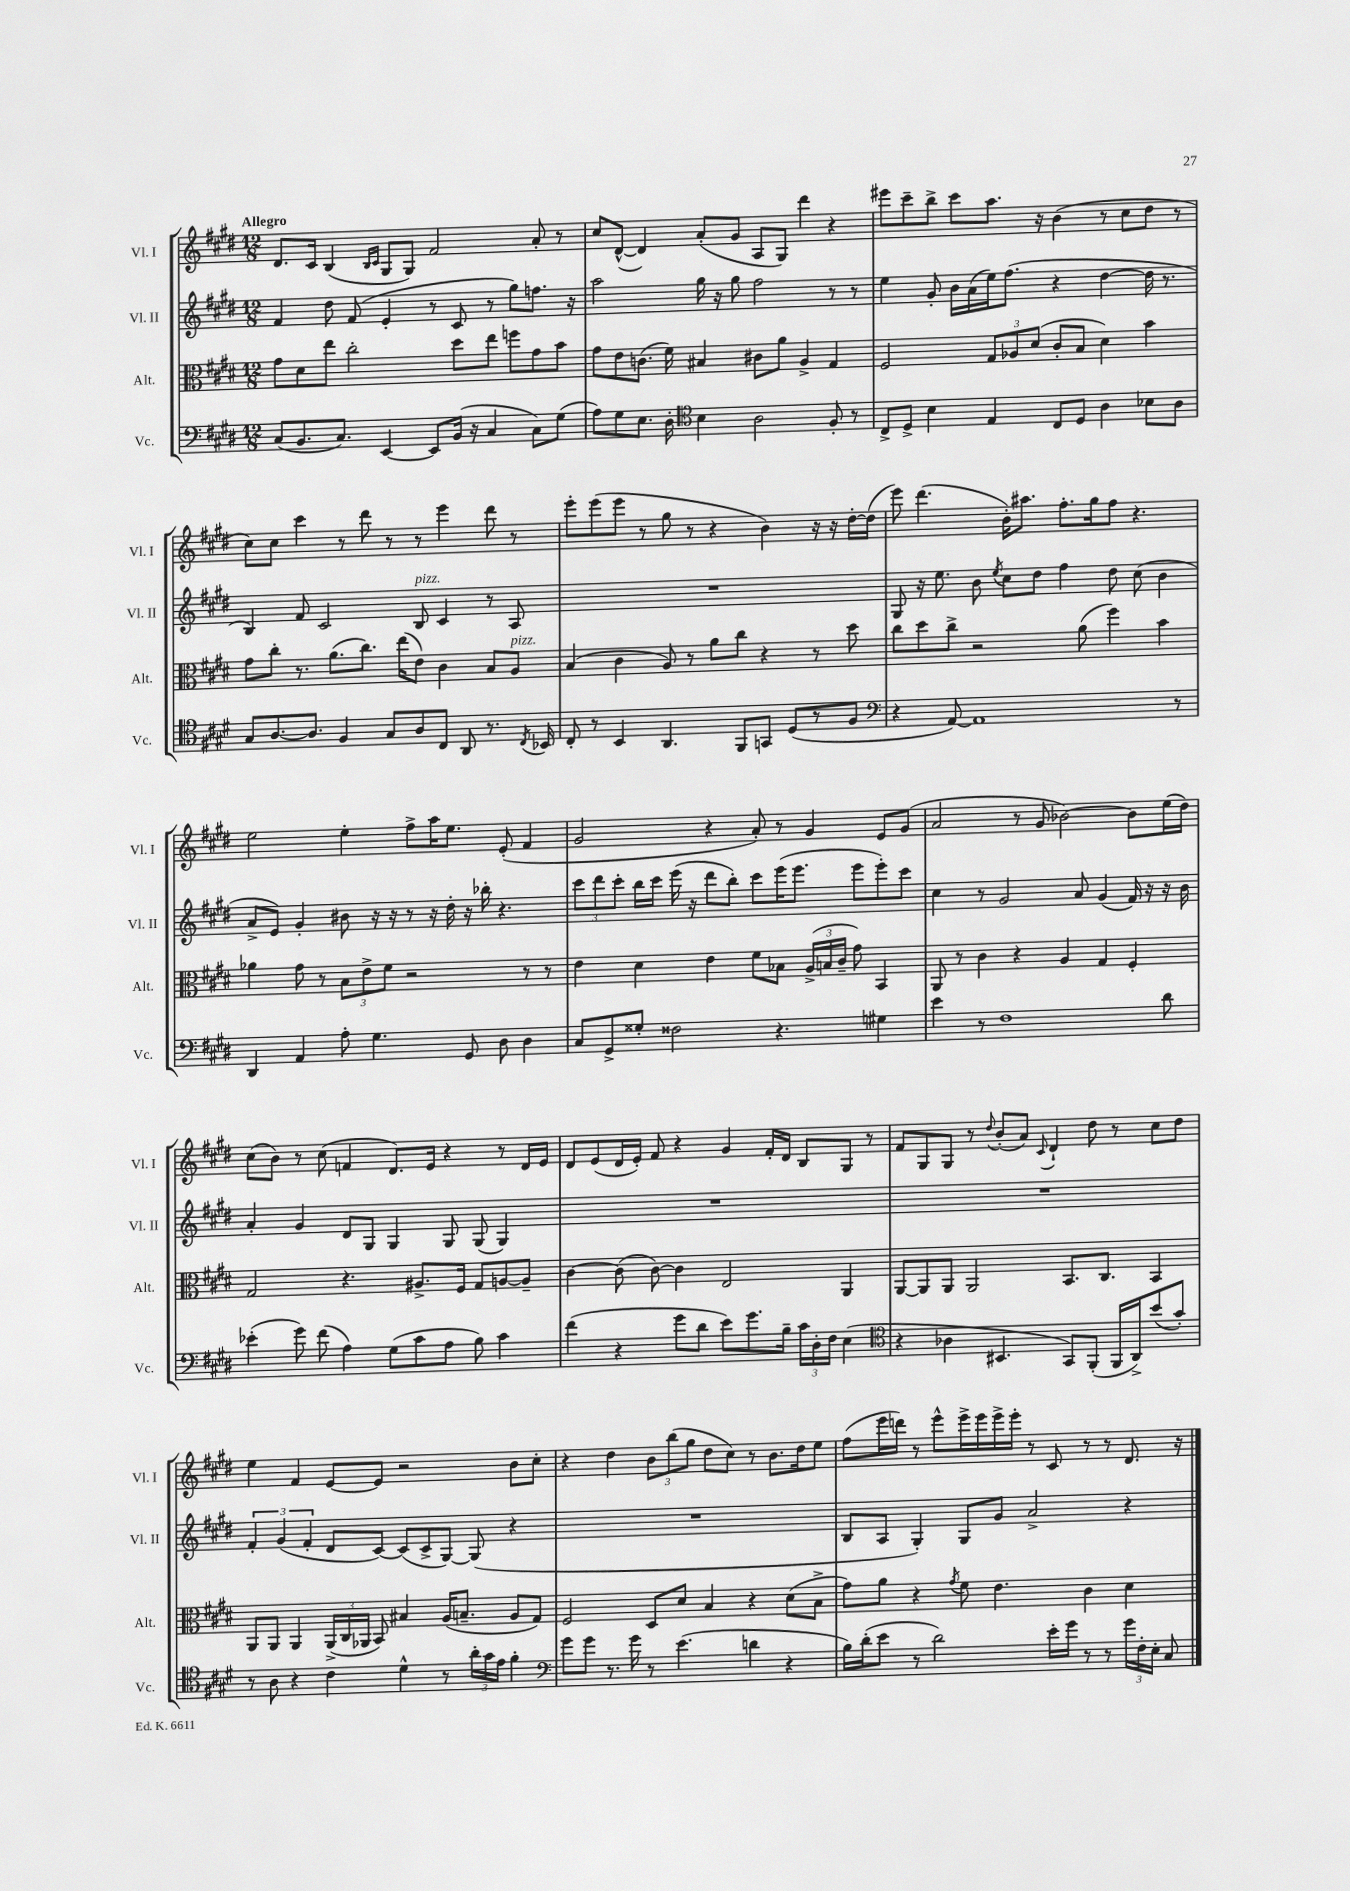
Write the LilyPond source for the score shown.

<<
\new StaffGroup <<
\new Staff = "s0" \with { instrumentName = "Vl. I" shortInstrumentName = "Vl. I" } {
    \clef treble \key e \major \numericTimeSignature \time 12/8 \tempo "Allegro"
    \autoBeamOff dis'8.[ cis'16] b4( \grace { b16[ cis'16] } gis8[ gis8]) fis'2 a'8-. r8 |
    cis''8[ dis'8]~-^( dis'4) a'8[-.( gis'8] a8[ gis8]) dis'''4 r4 |
    eis'''8[ cis'''8-- b''8]-> cis'''8[ a''8.] r16 b'4( r8 cis''8[ dis''8] r8 |
    cis''8[) cis''8] cis'''4 r8 dis'''8 r8 r8 e'''4 dis'''8 r8 |
    e'''8[-. e'''8( e'''8] r8 gis''8 r8 r4 b'4) r16 r16 dis''16[~-. dis''16]( |
    e'''8) dis'''4.( b'16[-.) ais''8.] fis''8.[-. gis''16 fis''8] r4. |
    e''2 e''4-. fis''8[-> a''16 e''8.] e'8-.( fis'4 |
    gis'2 r4 a'8-.) r8 gis'4 e'8[ gis'8]( |
    a'2 r8 gis'8 bes'2~) bes'8[ e''16( dis''16]) |
    cis''8[( b'8]) r8 cis''8( f'4 dis'8.[) e'16] r4 r8 dis'16[ e'16] |
    dis'8[ e'8( dis'16 e'16]-.) fis'8 r4 gis'4 fis'16[-. dis'16] b8[ gis8] r8 |
    fis'8[ gis8 gis8] r8 \appoggiatura { dis''8 } b'8[-.( a'8]) \appoggiatura { cis'8 } dis'4-! dis''8 r8 cis''8[ dis''8] |
    e''4 fis'4 e'8[~ e'8] r2 b'8[ cis''8]-. |
    r4 dis''4 \tuplet 3/2 { b'8[ b''8( gis''8] } dis''8[ cis''8]) r8 b'8.[ dis''16 e''8] |
    fis''8[( e'''16 d'''16]) r8 e'''8[-^ e'''16-> e'''16 e'''16-> e'''16]-. r8 cis'8 r8 r8 dis'8. r16 \bar "|." |
}
\new Staff = "s1" \with { instrumentName = "Vl. II" shortInstrumentName = "Vl. II" } {
    \clef treble \key e \major \numericTimeSignature \time 12/8
    \autoBeamOff fis'4 dis''8 fis'8( e'4-. r8 cis'8 r8 gis''8[) f''8.] r16 |
    a''2 gis''16 r16 gis''8 fis''2 r8 r8 |
    e''4 gis'8-. b'16[ a'16( e''16) fis''8.]( r4 dis''4~ dis''16 r8. |
    b4) fis'8 cis'2 b8^\markup { \italic "pizz." } cis'4 r8 a8 |
    R1. |
    gis8 r16 e''8. b'8 \acciaccatura { e''8 } cis''8[ dis''8] fis''4 dis''8 cis''8( b'4 |
    a'8[-> e'8]) gis'4-. bis'8 r16 r16 r8 r16 dis''16-. r16 bes''16-. r4. |
    \tuplet 3/2 { cis'''8[ dis'''8 cis'''8]-. } b''16[ cis'''16] e'''16( r16 dis'''8[ b''8]-.) cis'''8[ e'''16( e'''8.] e'''8[ e'''8-.) cis'''8] |
    cis''4 r8 gis'2 a'8 gis'4( fis'16) r16 r16 b'16 |
    a'4-. gis'4 dis'8[ gis8] gis4 gis8 gis8( gis4) |
    R1. |
    R1. |
    \tuplet 3/2 { fis'4-. gis'4( fis'4-. } dis'8[ cis'8]~) cis'8[( cis'8-> gis8]~) gis8( r4 |
    R1. |
    b8[ a8] gis4-.) gis8[ gis'8] a'2-> r4 \bar "|." |
}
\new Staff = "s2" \with { instrumentName = "Alt." shortInstrumentName = "Alt." } {
    \clef alto \key e \major \numericTimeSignature \time 12/8
    \autoBeamOff gis'8[ dis'8 e''8] cis''2-. dis''8[ e''8] f''8[ gis'8 b'8] |
    gis'8[ e'8 c'8.]( fis'16) bis4 cis'8[ a'8] a4-> gis4 |
    fis2 \tuplet 3/2 { gis8[ aes8 dis'8]( } cis'8[-. b8] dis'4) b'4 |
    gis'8[ cis''8]-. r8. a'8.[( cis''8.]) e''16[( e'8]) cis'4 b8[ a8]^\markup { \italic "pizz." } |
    b4( cis'4 a8) r8 a'8[ cis''8] r4 r8 dis''8 |
    cis''8[ dis''8 cis''8]-> r2 a'8( fis''4) b'4 |
    aes'4 gis'8 r8 \tuplet 3/2 { b8[ e'8-> fis'8] } r2 r8 r8 |
    e'4 dis'4 e'4 fis'8[ bes8] \tuplet 3/2 { a16[->( b16 cis'16]-- } gis'8) b,4 |
    a,8 r8 cis'4 r4 a4 gis4 fis4-. |
    gis2 r4. ais8.[-> fis16] gis8[ a8~ a8]-- |
    cis'4~ cis'8( cis'8~) cis'4 e2 a,4 |
    a,8[~ a,8 a,8] a,2 b,8.[ cis8.] b,4 |
    a,8[ a,8] a,4 \tuplet 3/2 { a,16[->( cis16 aes,16] } b,8) bis4 a16[( b8.]-- a8[ gis8]) |
    fis2 dis8[ dis'8] b4 r4 dis'8[( b8]-> |
    gis'8[) a'8] r4 \acciaccatura { gis'8 } fis'8 e'4. cis'4 dis'4 \bar "|." |
}
\new Staff = "s3" \with { instrumentName = "Vc." shortInstrumentName = "Vc." } {
    \clef bass \key e \major \numericTimeSignature \time 12/8
    \autoBeamOff cis8[( b,8. cis8.]) e,4~ e,8[ b,16]( r16 cis4 cis8[) gis8]( |
    a8[) gis8 e8.] dis16-. \clef tenor b4 a2 fis8-. r8 |
    cis8[-> dis8]-> b4 e4 cis8[ dis8] a4 bes8[ a8] |
    gis8[ a8.~ a8.] fis4 gis8[ a8 cis8] a,8 r8. \acciaccatura { cis8 } bes,16 |
    cis8-. r8 b,4 a,4. fis,8[ g,8] dis8[( r8 fis8] |
    \clef bass r4 a,8~) a,1 r8 |
    dis,4 a,4 a8-. gis4. gis,8 dis8 dis4 |
    cis8[ gis,8-> gisis8]-. fisis2 r4. gis4 |
    e'4 r8 fis1 dis'8 |
    ees'4-.( gis'8) fis'8( a4) gis8[( cis'8 a8] b8) cis'4 |
    fis'4( r4 gis'8[ dis'8] e'8[) gis'8. b16]-- \tuplet 3/2 { cis'16[ dis16-. fis16] } e4( |
    \clef tenor r4 aes4 bis,4. gis,8[) fis,8]-.( fis,16[ a,16->) b'8( gis'8]-.) |
    r8 a8 r4 cis'4 dis'4-^ r8 \tuplet 3/2 { a'16[-. gis'16 e'16] } fis'4-. |
    \clef bass gis'8[ gis'8] r8. gis'16 r8 e'4.( d'4 r4 |
    b16[) dis'16-.( e'8] r8 dis'2) e'16[-. gis'16] r8 r8 \tuplet 3/2 { gis'16[ fis16-. e16]-. } cis8 \bar "|." |
}
>>
>>
\layout { \context { \Score \remove "Bar_number_engraver" } }
